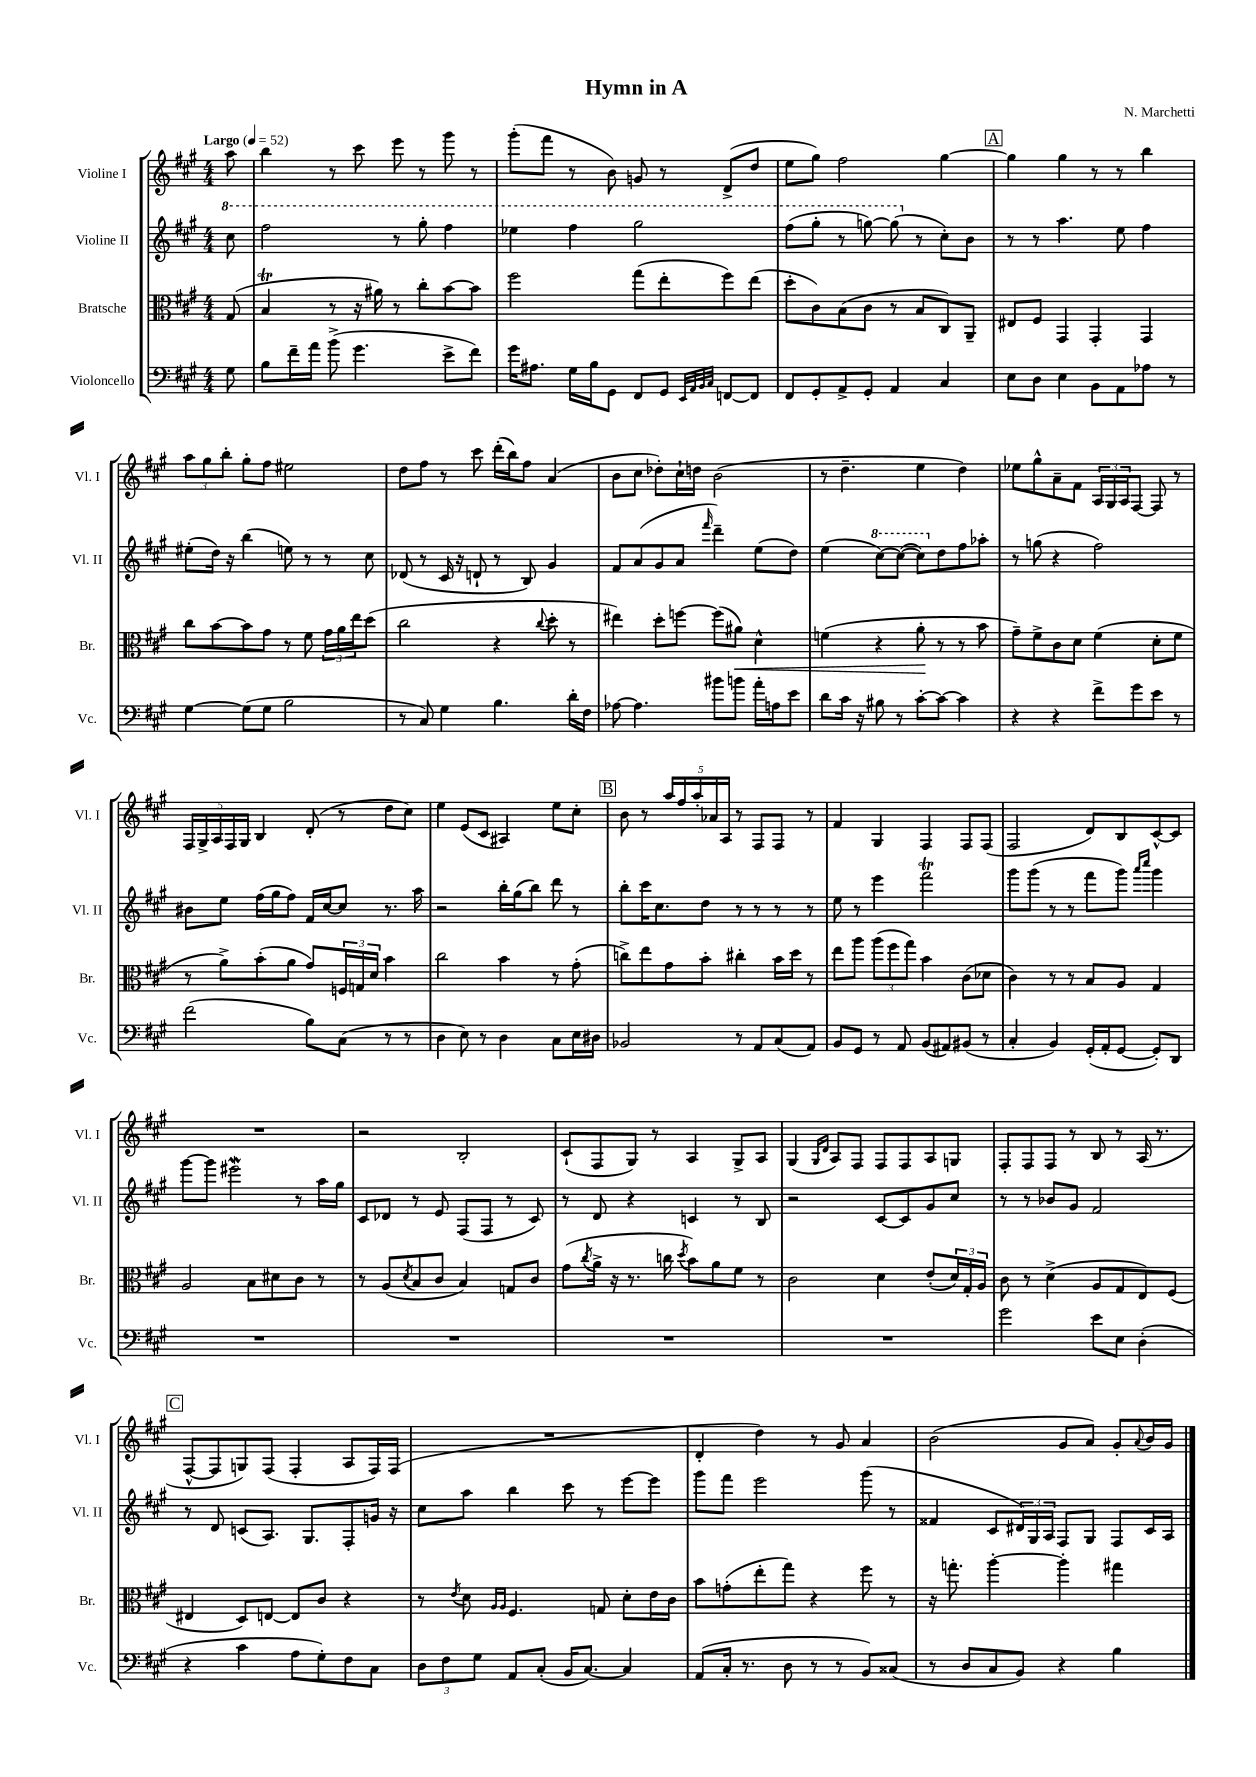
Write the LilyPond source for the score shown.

\header { title = "Hymn in A" composer = "N. Marchetti" }
<<
\new StaffGroup <<
\new Staff = "s0" \with { instrumentName = "Violine I" shortInstrumentName = "Vl. I" } {
    \clef treble \key a \major \numericTimeSignature \time 4/4 \partial 8 \tempo "Largo" 4 = 52
    a''8 |
    b''4 r8 cis'''8 e'''8 r8 gis'''8 r8 |
    gis'''8-.( fis'''8 r8 b'8) g'8 r8 d'8->( d''8 |
    e''8 gis''8) fis''2 gis''4~ |
    \mark \markup { \box "A" } gis''4 gis''4 r8 r8 b''4 |
    \tuplet 3/2 { a''8 gis''8 b''8-. } gis''8-. fis''8 eis''2 |
    d''8 fis''8 r8 cis'''8 d'''16-.( b''16) fis''8 a'4( |
    b'8 cis''8 des''8-.) cis''16-! d''16 b'2( |
    r8 d''4.-- e''4 d''4) |
    ees''8 gis''8-^ a'8-- fis'8 \tuplet 3/2 { a16 gis16 a16 } fis8~ fis8 r8 |
    \tuplet 5/4 { fis16 gis16-> a16 fis16 gis16 } b4 d'8-.( r8 d''8 cis''8) |
    e''4 e'8( cis'8 ais4) e''8 cis''8-. |
    \mark \markup { \box "B" } b'8 r8 \tuplet 5/4 { a''16 fis''16 a''16-. aes'16 a16 } r8 fis8 fis8 r8 |
    fis'4 gis4 fis4 fis8 fis8( |
    fis2 d'8) b8 cis'8~-^ cis'8 |
    R1 |
    r2 b2-. |
    cis'8-!( fis8 gis8) r8 a4 gis8-> a8 |
    gis4( \grace { gis16 d'16 } a8) fis8 fis8 fis8 a8 g8 |
    fis8-. fis8 fis8 r8 b8 r8 a16( r8. |
    \mark \markup { \box "C" } fis8~-^ fis8 g8) fis8( fis4-. a8 fis16) fis16( |
    R1 |
    d'4-. d''4) r8 gis'8 a'4 |
    b'2( gis'8 a'8) gis'8-. \appoggiatura { a'8 } b'16 gis'16 \bar "|." |
}
\new Staff = "s1" \with { instrumentName = "Violine II" shortInstrumentName = "Vl. II" } {
    \clef treble \key a \major \numericTimeSignature \time 4/4 \partial 8
    \ottava #1 cis'''8 |
    fis'''2 r8 gis'''8-. fis'''4 |
    ees'''4 fis'''4 gis'''2 |
    fis'''8( gis'''8-. r8 g'''8~) g'''8( \ottava #0 r8 cis''8-.) b'8 |
    \mark \markup { \box "A" } r8 r8 a''4. e''8 fis''4 |
    eis''8-.( d''16) r16 b''4( e''8) r8 r8 cis''8 |
    des'8( r8 cis'16 r16 d'8-! r8 b8) gis'4 |
    fis'8 a'8( gis'8 a'8 \grace { fis'''16 } d'''4--) e''8( d''8) |
    e''4( \ottava #1 cis'''8~) cis'''8~( cis'''8) \ottava #0 d''8 fis''8 aes''8-. |
    r8 g''8( r4 fis''2) |
    bis'8 e''8 fis''16( gis''16 fis''8) fis'16 cis''16~ cis''8 r8. a''16 |
    r2 b''16-. gis''16( b''8) d'''8 r8 |
    \mark \markup { \box "B" } b''8-. cis'''16 cis''8. d''8 r8 r8 r8 r8 |
    e''8 r8 e'''4 fis'''2\trill |
    gis'''8 gis'''8( r8 r8 fis'''8 gis'''8) \grace { a'''16 cis''''16 } gis'''4 |
    gis'''8~ gis'''8 eis'''2\mordent r8 a''16 gis''16 |
    cis'8 des'8 r8 e'8 fis8( fis8 r8 cis'8) |
    r8 d'8 r4 c'4 r8 b8 |
    r2 cis'8~ cis'8 gis'8 cis''8 |
    r8 r8 bes'8 gis'8 fis'2 |
    \mark \markup { \box "C" } r8 d'8 c'8( a8.) gis8. fis8-. g'16 r16 |
    cis''8 a''8 b''4 cis'''8 r8 e'''8~ e'''8 |
    gis'''8 fis'''8 e'''2 gis'''8( r8 |
    fisis'4 cis'8 \tuplet 3/2 { dis'16) gis16 a16 } fis8 gis8 fis8 cis'16 a16 \bar "|." |
}
\new Staff = "s2" \with { instrumentName = "Bratsche" shortInstrumentName = "Br." } {
    \clef alto \key a \major \numericTimeSignature \time 4/4 \partial 8
    gis8( |
    b4\trill r8 r16 ais'16) r8 cis''8-. b'8~ b'8 |
    fis''2 gis''8( e''8-. fis''8) e''8( |
    d''8-. cis'8) b8( cis'8 r8 b8 cis8) a,8-- |
    \mark \markup { \box "A" } eis8 fis8 gis,4 gis,4-. gis,4 |
    cis''8 b'8~ b'8 gis'8 r8 fis'8 \tuplet 3/2 { gis'16 a'16 e''16 } d''8( |
    cis''2 r4 \appoggiatura { cis''8 } d''8-. r8 |
    eis''4) d''8-. f''8~ f''8( ais'8\<) d'4-^ |
    f'4( r4 a'8-.\! r8 r8 b'8 |
    gis'8--) fis'8-> cis'8 d'8 fis'4( d'8-. fis'8 |
    r8 a'8->) b'8-.( a'8 gis'8) \tuplet 3/2 { f16 g16 d'16 } b'4 |
    cis''2 b'4 r8 gis'8-.( |
    \mark \markup { \box "B" } c''8->) e''8 gis'8 b'8-. cis''4-. b'16 d''16 r8 |
    e''8 a''8 \tuplet 3/2 { a''8( fis''8 gis''8) } b'4 cis'8( des'8 |
    cis'4) r8 r8 b8 a8 gis4 |
    a2 b8 dis'8 cis'8 r8 |
    r8 a8( \acciaccatura { d'8 } b8 cis'8 b4) g8 cis'8 |
    gis'8( \acciaccatura { cis''8 } a'16-> r16 r8. c''16 \acciaccatura { d''8 } b'8) a'8 fis'8 r8 |
    cis'2 d'4 e'8-.( \tuplet 3/2 { d'16) gis16-. a16 } |
    cis'8 r8 d'4->( a8 gis8 e8) fis8( |
    \mark \markup { \box "C" } eis4 d8) e8~ e8 cis'8 r4 |
    r8 \acciaccatura { e'8 } d'8 \grace { a16 a16 } fis4. g8 d'8-. e'16 cis'16 |
    b'8 g'8-.( e''8-. gis''8) r4 fis''8 r8 |
    r16 g''8.-. a''4~-. a''4-. gis''4 \bar "|." |
}
\new Staff = "s3" \with { instrumentName = "Violoncello" shortInstrumentName = "Vc." } {
    \clef bass \key a \major \numericTimeSignature \time 4/4 \partial 8
    gis8 |
    b8 fis'16-- a'16 b'8->( gis'4. e'8-> fis'8) |
    gis'16 ais8. gis16 b16 gis,8 fis,8 gis,8 \grace { e,32 a,32 b,32 cis32 } f,8~ f,8 |
    fis,8 gis,8-. a,8-> gis,8-. a,4 cis4 |
    \mark \markup { \box "A" } e8 d8 e4 b,8 a,8 aes8 r8 |
    gis4~ gis8( gis8 b2 |
    r8 cis8) gis4 b4. d'16-. fis16 |
    aes8~ aes4. bis'8 b'8 a'16-. a16 e'8 |
    d'8 cis'16 r16 bis8 r8 cis'8~-. cis'8~ cis'4 |
    r4 r4 fis'8-> gis'8 e'8 r8 |
    fis'2( b8) cis8( r8 r8 |
    d4 e8) r8 d4 cis8 e16 dis16 |
    \mark \markup { \box "B" } bes,2 r8 a,8 cis8( a,8) |
    b,8 gis,8 r8 a,8 b,8( ais,8) bis,8( r8 |
    cis4-. b,4) gis,16-.( a,16-. gis,8~ gis,8-.) d,8 |
    R1 |
    R1 |
    R1 |
    R1 |
    gis'2 e'8 e8 d4-.( |
    \mark \markup { \box "C" } r4 cis'4 a8 gis8-.) fis8 cis8 |
    \tuplet 3/2 { d8 fis8 gis8 } a,8 cis8-.( b,16 cis8.~) cis4 |
    a,8( cis16-. r8. d8 r8 r8 b,8) cisis8( |
    r8 d8 cis8 b,8) r4 b4 \bar "|." |
}
>>
>>
\layout { \context { \Score \remove "Bar_number_engraver" } }
